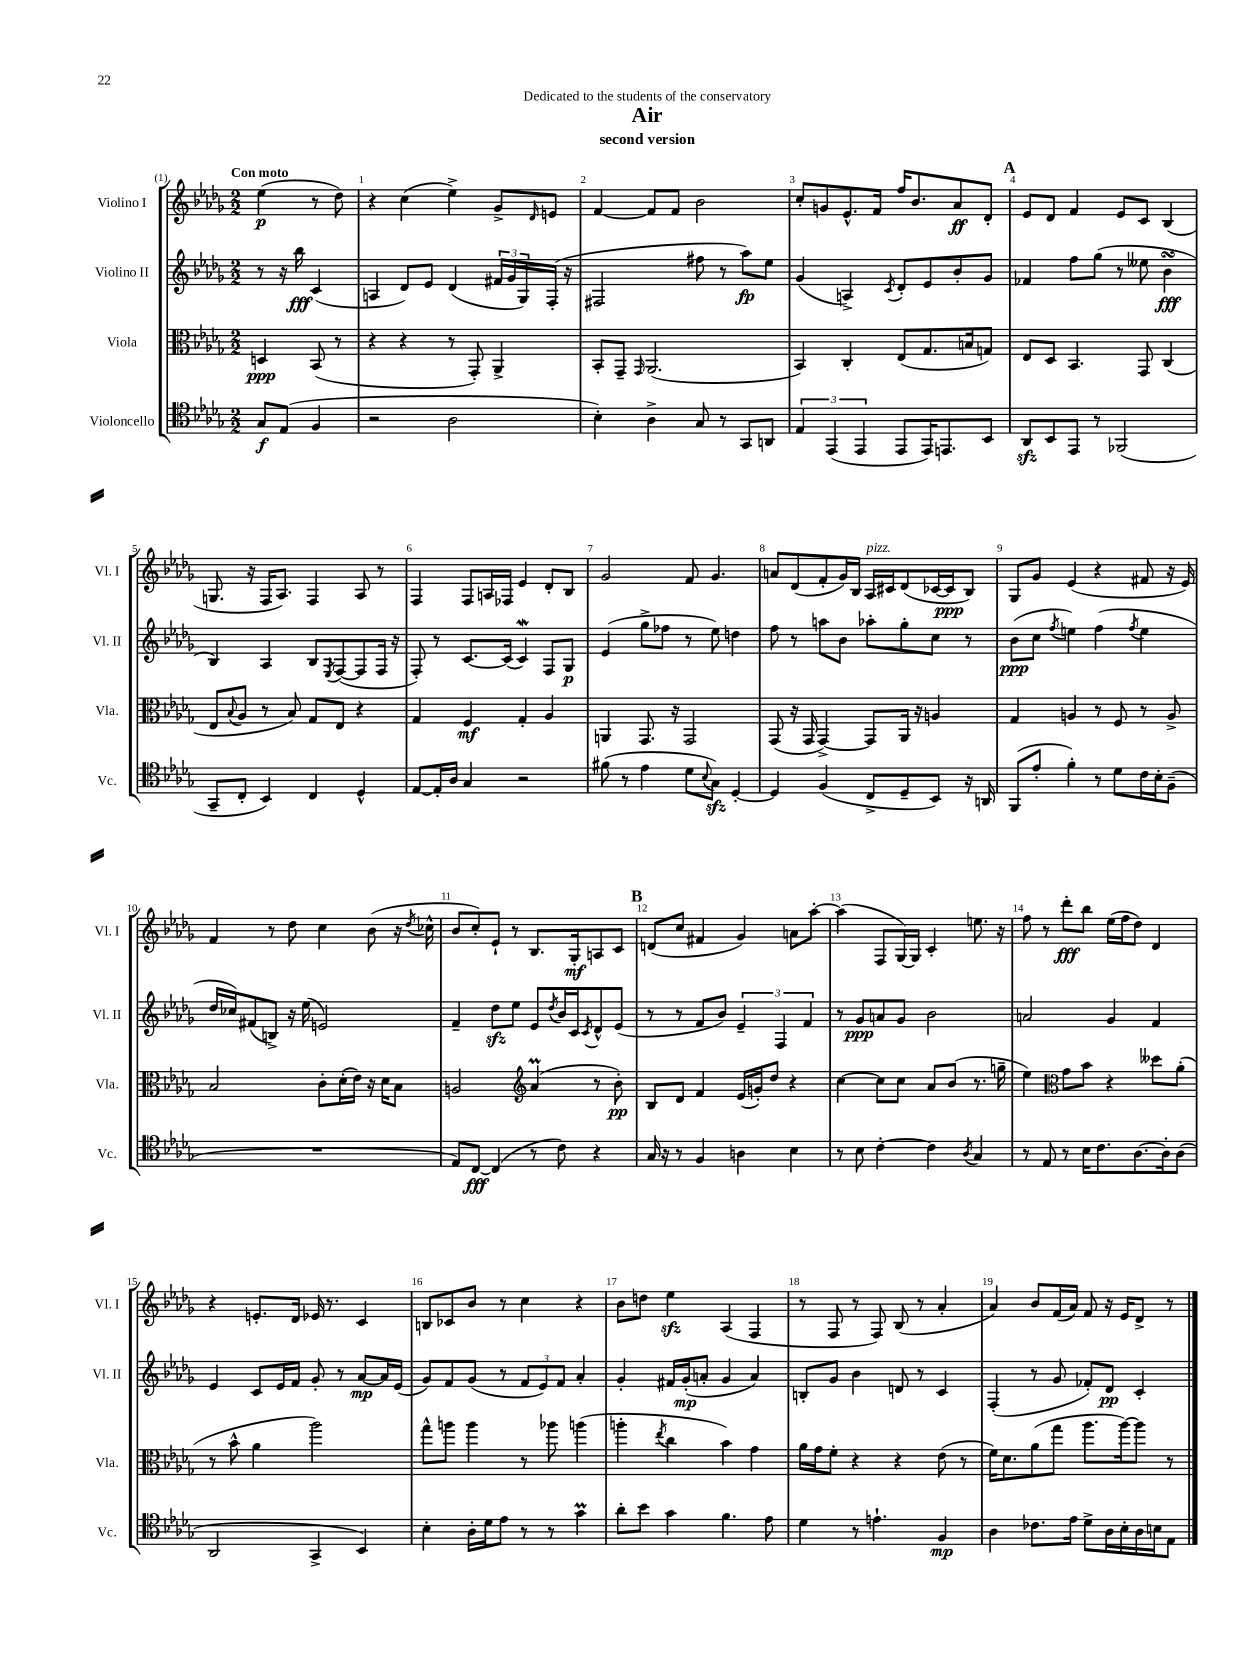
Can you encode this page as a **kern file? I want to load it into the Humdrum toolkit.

**kern	**kern	**kern	**kern
*staff4	*staff3	*staff2	*staff1
*clefC4	*clefC3	*clefG2	*clefG2
*k[b-e-a-d-g-]	*k[b-e-a-d-g-]	*k[b-e-a-d-g-]	*k[b-e-a-d-g-]
*M2/2	*M2/2	*M2/2	*M2/2
8G-	4D	8r	(4ee-
(8E-	.	16r	.
.	.	16bb-	.
4F	(8BB-	(4c	8r
.	8r	.	8dd-)
=	=	=	=
2r	4r	4A	4r
.	4r	8d-)	(4cc
.	.	8e-	.
2A-	8r	(4d-	4ee-^)
.	8GG-')	.	.
.	4AA-^	24f#	8g-^
.	.	24g-	.
.	.	24G-)	.
.	.	.	16qqd-
.	.	(16F'	8e
.	.	16r	.
=	=	=	=
4B-')	8BB-'	2F#	[4f
.	8GG-~	.	.
.	16qqGG-	.	.
4A-^	(2.AA-	.	8f]
.	.	.	8f
8G-	.	8ff#	2b-
8r	.	8r	.
8GG-	.	8aa-)	.
8AA	.	8ee-	.
=	=	=	=
6E-	4BB-)	(4g-	8cc'
.	.	.	8g
(6EE-	.	.	.
.	4C'	4A^)	8.e-^^
6EE-	.	.	.
.	.	.	16f
.	.	8qc	.
8EE-	(8E-	8d-'	16ff
.	.	.	8.b-
16EE-)	8.G-	8e-	.
8.EE	.	.	.
.	.	8b-'	8a-
.	16B	.	.
8BB-	8G)	8g-	8d-'
=	=	=	=
8AA-	8E-	4f-	8e-
8BB-	8D-	.	8d-
8EE-	4.BB-	8ff	4f
8r	.	(8gg-	.
(2FF-	.	8r	8e-
.	8GG-	8ee--	8c
.	(4C	4b-	(4B-
=	=	=	=
8GG-~	8E-	4B-)	8.G
.	8qqB-	.	.
8C'	8A-	.	.
.	.	.	16r
4BB-)	8r	4A-	16F
.	.	.	8.A-)
.	8B-)	.	.
4C	8G-	8B-	4F
.	.	8qE-	.
.	8E-	([8F	.
4D-^^	4r	8F]	8A-
.	.	16F	8r
.	.	16r	.
=	=	=	=
[8E-	4G-	8F')	4F
16E-']	.	8r	.
16A-	.	.	.
4G-	4F	[8.c	8F
.	.	.	16A
.	.	(16c]	16F-
2r	4G-'	4c)	4e-
.	4A-	8F	8d-'
.	.	8G-	8B-
=	=	=	=
(8f#	4AA	(4e-	2g-
8r	.	.	.
4e-	8.GG-	8gg-^	.
.	.	8ff-	.
.	16r	.	.
8d-	2GG-	8r	8f
8qqB-	.	.	.
8G-)	.	8ee-)	4.g-
[4D-'	.	4dd	.
=	=	=	=
4D-]	(8GG-	8ff	8a
.	16r	8r	(8d-
.	16GG-	.	.
(4F	[4GG-^)	8aa	8f'
.	.	8b-	16g-)
.	.	.	16B-
8C^	8GG-]	8aa-'	16A-
.	.	.	16c#
8D-~	16AA-	8gg-'	(8d-
.	16r	.	.
8BB-)	4A	8cc	[16c-
.	.	.	16c-]
16r	.	8r	8B-)
16AA	.	.	.
=	=	=	=
(8FF	4G-	(8b-	8G-
8e-'	.	8cc	8g-
.	.	8qff	.
4f')	4A	4ee)	(4e-
8r	8r	(4ff	4r
8d-	8F	.	.
.	.	8qff	.
16c	8r	4ee	8f#
16B-'	.	.	.
(8F~	8A^	.	16r
.	.	.	16e-)
=	=	=	=
1r	2B-	16dd-	4f
.	.	16cc-)	.
.	.	(8f#	.
.	.	8B^)	8r
.	.	16r	8dd-
.	.	(16ee-	.
.	8c'	2e)	4cc
.	(16d-'	.	.
.	16e-)	.	.
.	16r	.	(8b-
.	16d-	.	.
.	8B-	.	16r
.	.	.	8qdd-
.	.	.	16cc-^^
=	=	=	=
8E-)	2A	4f~	8b-
[8C	.	.	8cc')
(4C]	.	8dd-	8e-`
.	.	8ee-	8r
*	*clefG2	*	*
8r	(4a-	8e-	8.B-
.	.	8qdd-	.
8c)	.	16b-	.
.	.	16c	16G-'
.	.	8qc	.
4r	8r	8d-^^	8A
.	8b-')	(8e-	8c
=	=	=	=
16G-	8B-	8r	(8d
16r	.	.	.
8r	8d-	8r	8cc
4F	4f	8f	4f#
.	.	8b-)	.
4A	(16e-	6e-~	4g-)
.	16g')	.	.
.	8dd-	.	.
.	.	6F	.
4B-	4r	.	8a
.	.	6f	.
.	.	.	[8aa-'
=	=	=	=
8r	[4cc	8r	(4aa-]
8B-	.	8g-	.
[4c'	8cc]	8a	8F
.	8cc	8g-	[16G-)
.	.	.	16G-]
4c]	8a-	2b-	4c'
.	(8b-	.	.
8qA-	.	.	.
4G-	8.r	.	8.ee
.	16gg~	.	16r
=	=	=	=
8r	4ee-)	2a	8ff
8E-	.	.	8r
*	*clefC3	*	*
8r	8g-	.	8ddd-'
16B-	8b-	.	8bb-
8.c	.	.	.
.	4r	4g-	(16ee-
.	.	.	16ff
[8.A-	.	.	8dd-)
.	8dd--	4f	4d-
16A-']	.	.	.
(8A-	(8a-'	.	.
=	=	=	=
2AA-	8r	4e-	4r
.	8b-^^	.	.
.	4a-	8c	8.e'
.	.	16e-	.
.	.	16f	16d-
4GG-^	2aa-)	8g-'	16e-
.	.	.	8.r
.	.	8r	.
4BB-)	.	[8a-	4c
.	.	16a-]	.
.	.	(16e-	.
=	=	=	=
4B-'	8gg-^^	8g-)	8B
.	8aa	8f	8c-
16A-'	4aa	(8g-	8b-
16d-	.	.	.
8e-	.	8r	8r
8r	8r	12f	4cc
.	.	12e-)	.
8r	8aa-	.	.
.	.	12f	.
4g-	(4aa	4a-'	4r
=	=	=	=
8a-'	4aa'	4g-'	8b-
8b-	.	.	8dd
.	8qee-	.	.
4g-	4cc	16f#	4ee-
.	.	(16g-'	.
.	.	8a'	.
4.f	4b-)	4g-	(4A-
.	4g-	4a)	4F
8e-	.	.	.
=	=	=	=
4d-	16a-	8B'	8r
.	16g-	.	.
.	8f'	8g-	8F
8r	4r	4b-	8r
4.e`	.	.	8F)
.	4r	8d	(8B-
.	.	8r	8r
4F	(8e-	4c	4a-'
.	8r	.	.
=	=	=	=
4A-	16f)	(4F'	4a-)
.	8.d-	.	.
8.c-	(8a-	8r	8b-
.	8gg-	8g-	(16f
16e-	.	.	16a-)
8d-^	8.aa-	8f-')	8f
16A-	.	8d-	16r
16B-'	[16aa-)	.	16e-
16A-	8aa-]	4c'	8d-^
16B	.	.	.
8E-	8r	.	8r
==	==	==	==
*-	*-	*-	*-
